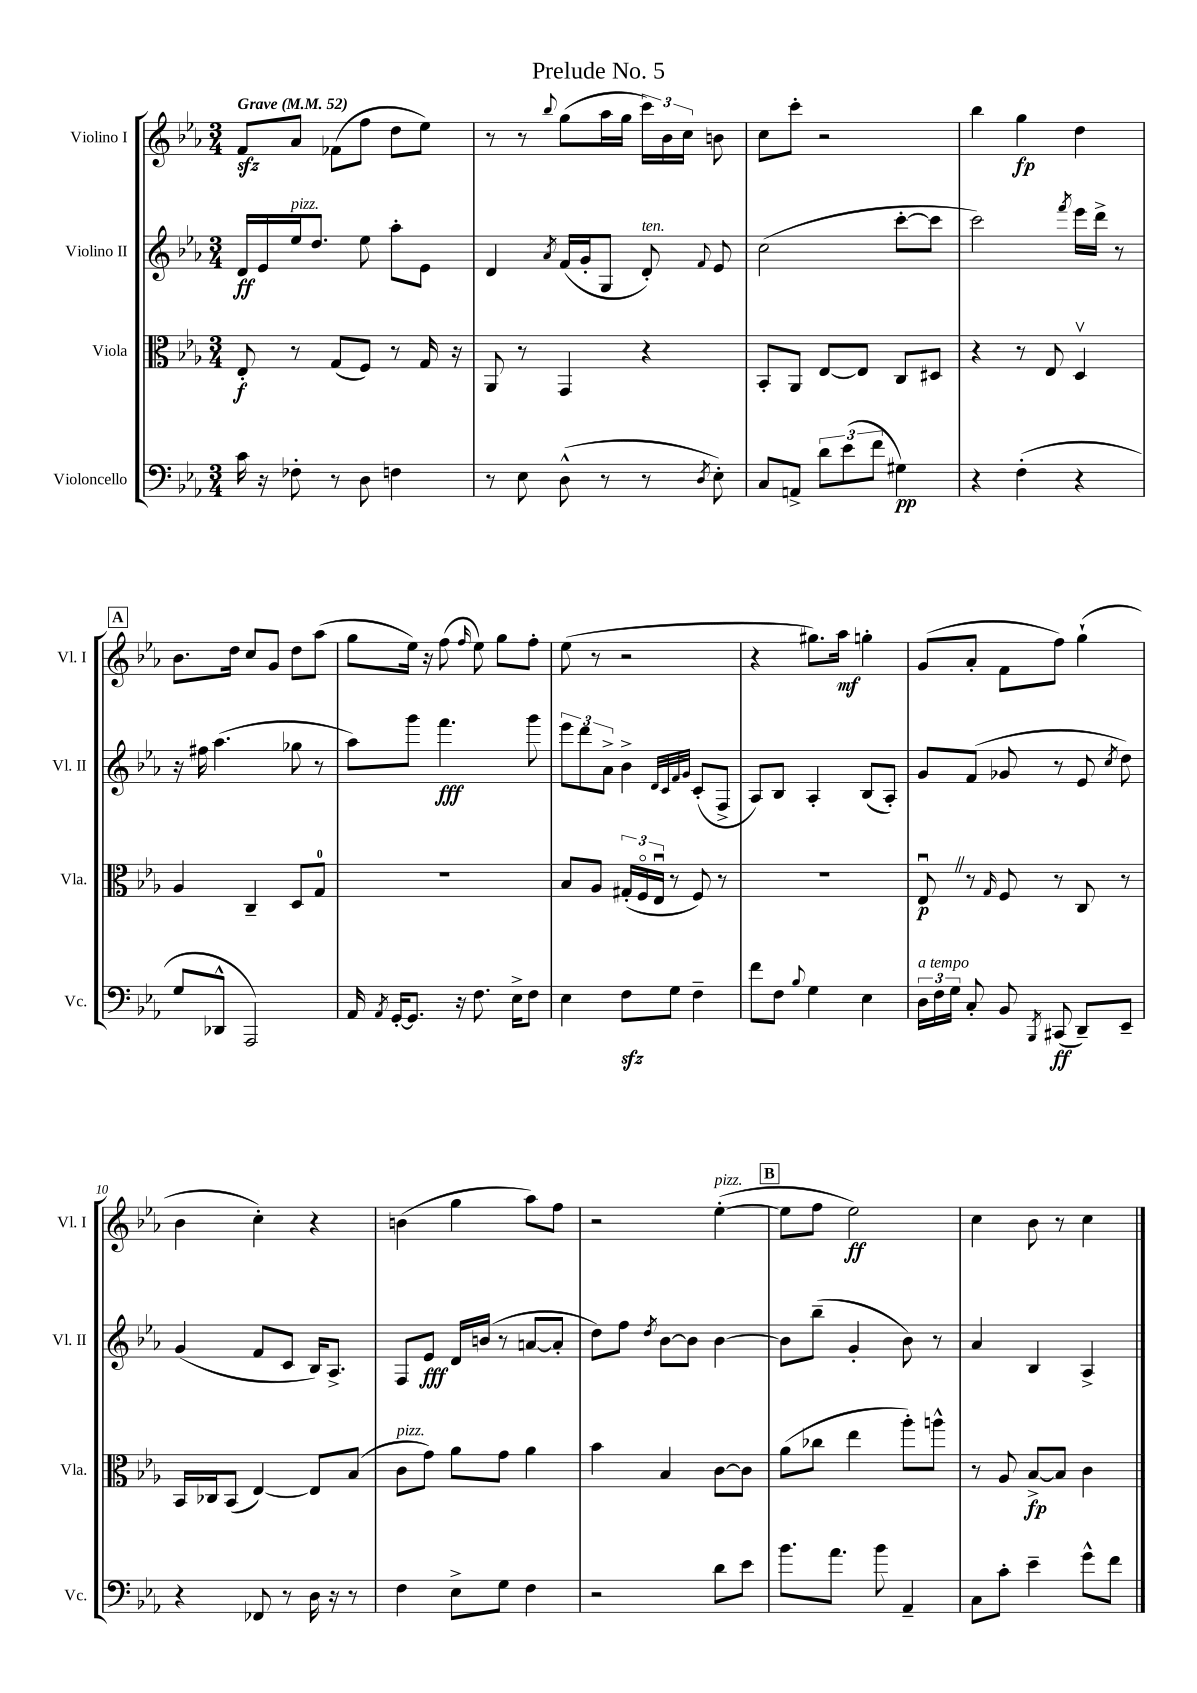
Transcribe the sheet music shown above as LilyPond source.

\header { title = "Prelude No. 5" }
<<
\new StaffGroup <<
\new Staff = "s0" \with { instrumentName = "Violino I" shortInstrumentName = "Vl. I" } {
    \clef treble \key ees \major \numericTimeSignature \time 3/4 \tempo "Grave" 4 = 52
    \autoBeamOff f'8[\sfz aes'8] fes'8[( f''8] d''8[ ees''8]) |
    r8 r8 \appoggiatura { bes''8 } g''8[( aes''16 g''16] \tuplet 3/2 { c'''16[) bes'16 c''16] } b'8 |
    c''8[ c'''8]-. r2 |
    bes''4 g''4\fp d''4 |
    \mark \markup { \box "A" } bes'8.[ d''16] c''8[ g'8] d''8[ aes''8]( |
    g''8[ ees''16]) r16 f''8( \grace { f''16 } ees''8) g''8[ f''8]-. |
    ees''8( r8 r2 |
    r4 gis''8.[) aes''16]\mf g''4-. |
    g'8[( aes'8]-. f'8[ f''8]) g''4-!( |
    bes'4 c''4-.) r4 |
    b'4( g''4 aes''8[) f''8] |
    r2 ees''4~-.^\markup { \italic "pizz." }( |
    \mark \markup { \box "B" } ees''8[ f''8] ees''2\ff) |
    c''4 bes'8 r8 c''4 \bar "|." |
}
\new Staff = "s1" \with { instrumentName = "Violino II" shortInstrumentName = "Vl. II" } {
    \clef treble \key ees \major \numericTimeSignature \time 3/4
    \autoBeamOff d'16[\ff ees'16 ees''16^\markup { \italic "pizz." } d''8.] ees''8 aes''8[-. ees'8] |
    d'4 \acciaccatura { aes'8 } f'16[( g'16-. g8] d'8-.^\markup { \italic "ten." }) \appoggiatura { f'8 } ees'8 |
    c''2( c'''8[~-. c'''8] |
    c'''2) \acciaccatura { f'''8 } ees'''16[ d'''16]-> r8 |
    \mark \markup { \box "A" } r16 fis''16 aes''4.( ges''8 r8 |
    aes''8[) g'''8] f'''4.\fff g'''8 |
    \tuplet 3/2 { ees'''8[ d'''8 aes'8]-> } bes'4-> \grace { d'32[ c'32 f'32 g'32] } c'8[-.( f8]-> |
    aes8[) bes8] aes4-. bes8[( aes8]-.) |
    g'8[ f'8]( ges'8 r8 ees'8 \acciaccatura { c''8 } d''8) |
    g'4( f'8[ c'8] bes16[) aes8.]-> |
    f8[ ees'8]\fff d'16[ b'16]( r8 a'8[~ a'8]-. |
    d''8[) f''8] \acciaccatura { d''8 } bes'8[~ bes'8] bes'4~ |
    \mark \markup { \box "B" } bes'8[ bes''8]--( g'4-. bes'8) r8 |
    aes'4 bes4 aes4-> \bar "|." |
}
\new Staff = "s2" \with { instrumentName = "Viola" shortInstrumentName = "Vla." } {
    \clef alto \key ees \major \numericTimeSignature \time 3/4
    \autoBeamOff ees8-.\f r8 g8[( f8]) r8 g16 r16 |
    aes,8 r8 g,4 r4 |
    bes,8[-. aes,8] ees8[~ ees8] c8[ dis8] |
    r4 r8 ees8 d4\upbow |
    \mark \markup { \box "A" } aes4 c4-- d8[ g8]-0 |
    R2. |
    bes8[ aes8] \tuplet 3/2 { gis16[-.( f16\flageolet ees16]\downbow } r8 f8) r8 |
    R2. |
    ees8\downbow\p \once \override BreathingSign.text = \markup { \musicglyph "scripts.caesura.straight" } \breathe r8 \grace { g16 } f8 r8 c8 r8 |
    bes,16[ ces16 bes,8]( ees4~) ees8[ bes8]( |
    c'8[^\markup { \italic "pizz." } g'8]) aes'8[ g'8] aes'4 |
    bes'4 bes4 c'8[~ c'8] |
    \mark \markup { \box "B" } aes'8[( ces''8] ees''4 aes''8[-.) a''8]-^ |
    r8 aes8 bes8[~->\fp bes8] c'4 \bar "|." |
}
\new Staff = "s3" \with { instrumentName = "Violoncello" shortInstrumentName = "Vc." } {
    \clef bass \key ees \major \numericTimeSignature \time 3/4
    \autoBeamOff c'16 r16 fes8-. r8 d8 f4 |
    r8 ees8 d8-^( r8 r8 \acciaccatura { d8 } ees8-.) |
    c8[ a,8]-> \tuplet 3/2 { d'8[ ees'8( f'8] } gis4\pp) |
    r4 f4-.( r4 |
    \mark \markup { \box "A" } g8[ des,8]-^ aes,,2) |
    aes,16 \acciaccatura { aes,8 } g,16[~-. g,8.] r16 f8. ees16[-> f8] |
    ees4 f8[\sfz g8] f4-- |
    f'8[ f8] \appoggiatura { bes8 } g4 ees4 |
    \tuplet 3/2 { d16[^\markup { \italic "a tempo" } f16 g16] } c8-. bes,8 \acciaccatura { bes,,8 } cis,8\ff( d,8[--) ees,8]-- |
    r4 fes,8 r8 d16 r16 r8 |
    f4 ees8[-> g8] f4 |
    r2 d'8[ ees'8] |
    \mark \markup { \box "B" } bes'8.[ aes'8.] bes'8 aes,4-- |
    c8[ c'8]-. ees'4-- g'8[-^ f'8] \bar "|." |
}
>>
>>
